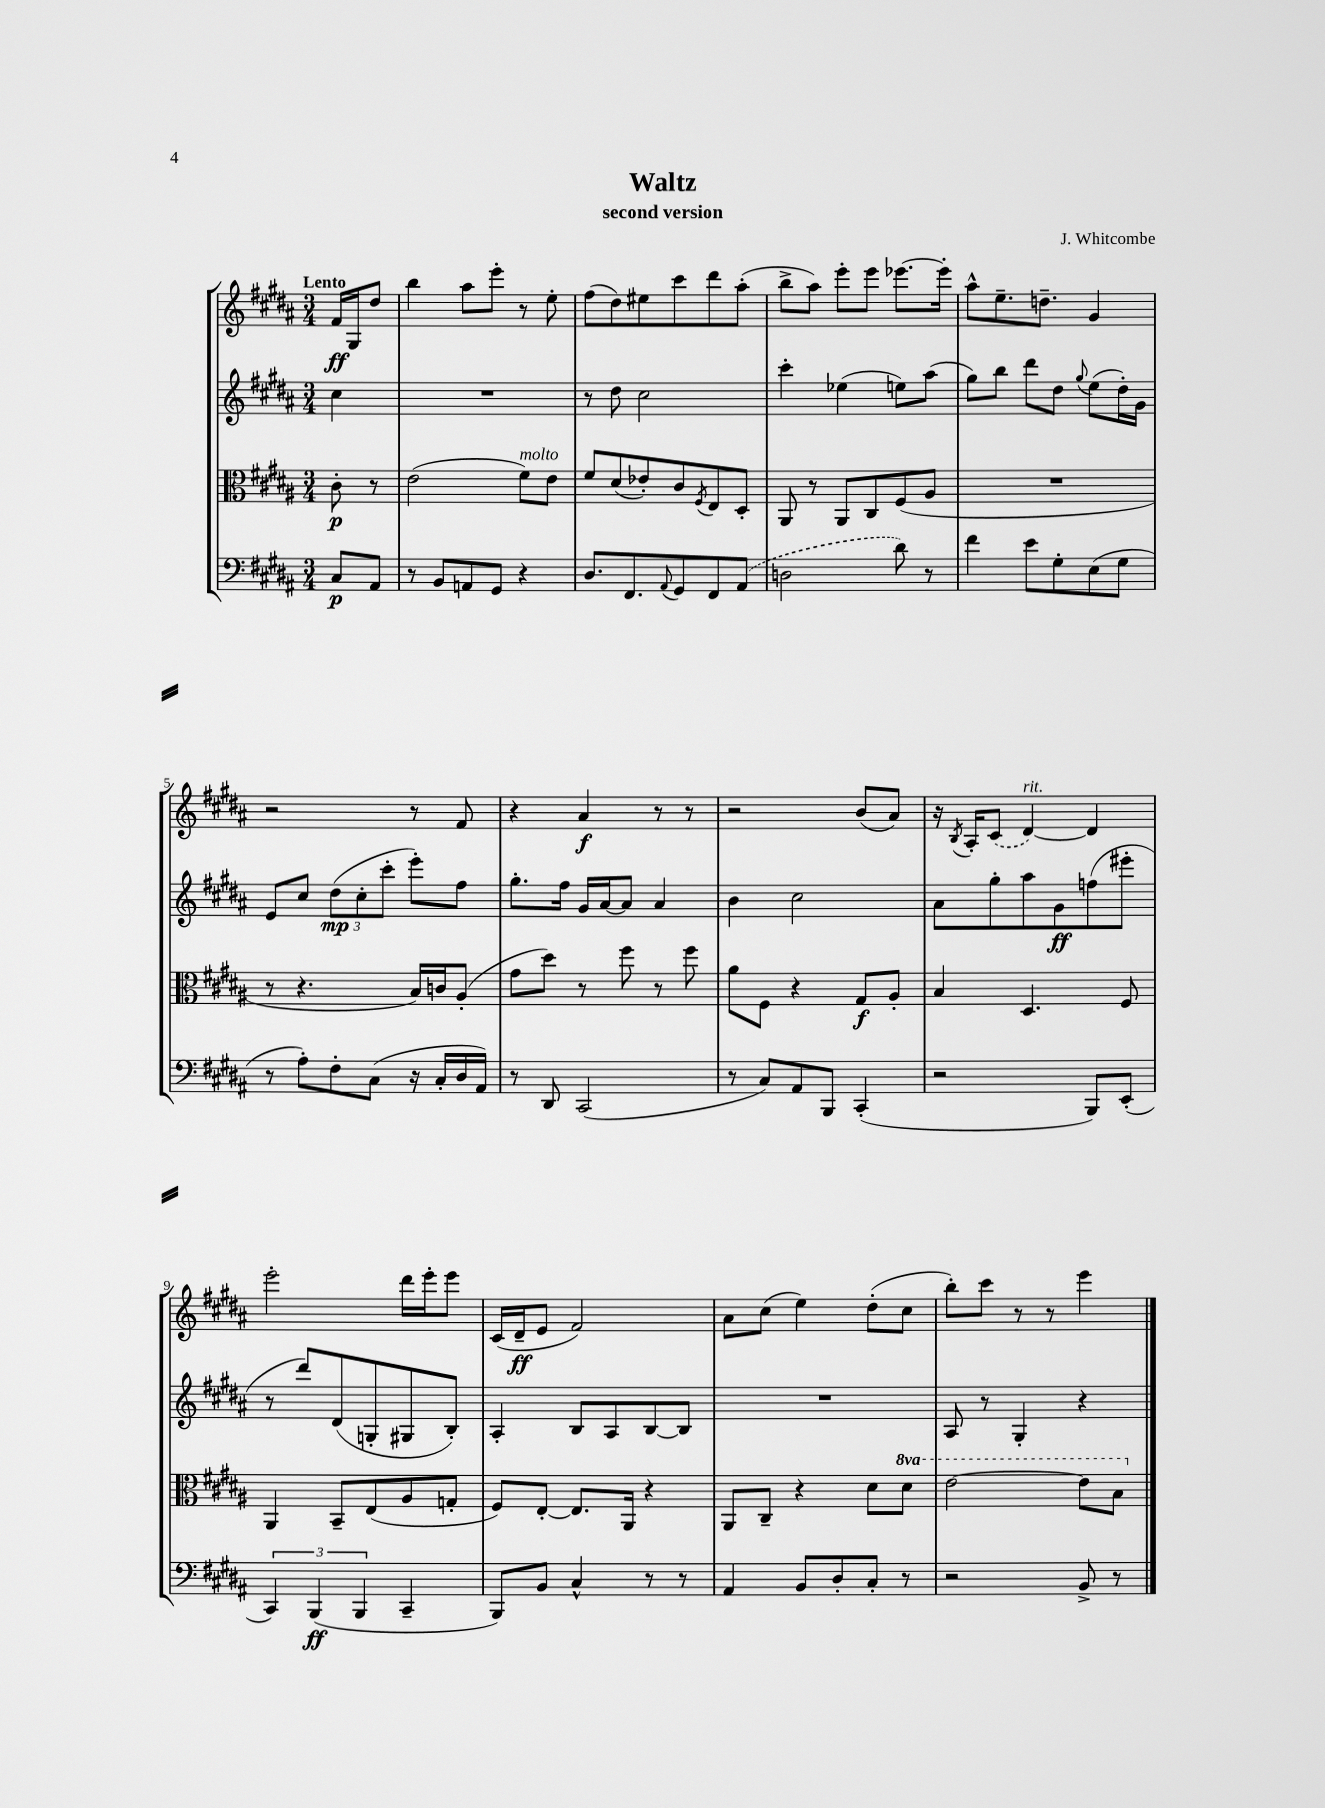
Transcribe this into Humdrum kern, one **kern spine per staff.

**kern	**dynam	**kern	**dynam	**kern	**dynam	**kern	**dynam
*part4	*part4	*part3	*part3	*part2	*part2	*part1	*part1
*staff4	*staff4	*staff3	*staff3	*staff2	*staff2	*staff1	*staff1
*clefF4	*	*clefC3	*	*clefG2	*	*clefG2	*
*k[f#c#g#d#a#]	*	*k[f#c#g#d#a#]	*	*k[f#c#g#d#a#]	*	*k[f#c#g#d#a#]	*
*M3/4	*	*M3/4	*	*M3/4	*	*M3/4	*
=	=	=	=	=	=	=	=
!	!	!	!	!	!	!LO:TX:a:B:t=Lento	!
8C#/L	p	8c#'\	p	4cc#\	.	16f#/LL	ff
.	.	.	.	.	.	16G#/J	.
8AA#/J	.	8r	.	.	.	8dd#/J	.
=1	=1	=1	=1	=1	=1	=1	=1
8r	.	(2e\	.	2.r	.	4bb\	.
8BB/L	.	.	.	.	.	.	.
8AAn/	.	.	.	.	.	8aa#\L	.
8GG#/J	.	.	.	.	.	8eee'\J	.
!	!	!LO:TX:a:i:t=molto	!	!	!	!	!
4r	.	8f#\L)	.	.	.	8r	.
.	.	8e\J	.	.	.	8ee'\	.
=2	=2	=2	=2	=2	=2	=2	=2
8.D#/L	.	8f#/L	.	8r	.	(8ff#\L	.
.	.	(8d#/	.	8dd#\	.	8dd#\)	.
8.FF#/	.	.	.	.	.	.	.
.	.	8e-X'/)	.	2cc#\	.	8ee#X\	.
8qqAA#/	.	.	.	.	.	.	.
8GG#/	.	8c#/	.	.	.	8ccc#\	.
.	.	8qF#/	.	.	.	.	.
8FF#/	.	8E/	.	.	.	8ddd#\	.
(8AA#/J	.	8D#'/J	.	.	.	(8aa#'\J	.
=3	=3	=3	=3	=3	=3	=3	=3
2Dn\	.	8AA#/	.	4ccc#'\	.	8bb^\L	.
.	.	8r	.	.	.	8aa#\J)	.
.	.	8AA#/L	.	(4ee-X\	.	8eee'\L	.
.	.	8C#/	.	.	.	8eee\J	.
8d#\)	.	(8F#/	.	8een\L)	.	[8.eee-X\L	.
8r	.	8A#/J	.	(8aa#\J	.	.	.
.	.	.	.	.	.	16eee-'\Jk]	.
=4	=4	=4	=4	=4	=4	=4	=4
4f#\	.	2.r	.	8gg#\L)	.	8aa#^^\L	.
.	.	.	.	8bb\J	.	8.ee~\	.
8e\L	.	.	.	8ddd#\L	.	.	.
.	.	.	.	.	.	8.ddn~\J	.
8G#'\	.	.	.	8dd#\J	.	.	.
.	.	.	.	8qqgg#/	.	.	.
(8E\	.	.	.	(8ee\L	.	4g#/	.
8G#\J	.	.	.	16dd#'\L)	.	.	.
.	.	.	.	16g#\JJ	.	.	.
!!LO:LB:g=z
=5	=5	=5	=5	=5	=5	=5	=5
8r	.	8r	.	8e/L	.	2r	.
8A#'\L)	.	4.r	.	8cc#/J	.	.	.
8F#'\	.	.	.	(12dd#\L	mp	.	.
.	.	.	.	12cc#'\	.	.	.
(8C#\J	.	.	.	.	.	.	.
.	.	.	.	12ccc#'\J	.	.	.
16r	.	16B/LL)	.	8eee'\L)	.	8r	.
16C#'/LL	.	16cn/J	.	.	.	.	.
16D#/	.	(8A#'/J	.	8ff#\J	.	8f#/	.
16AA#/JJ)	.	.	.	.	.	.	.
=6	=6	=6	=6	=6	=6	=6	=6
8r	.	8g#\L	.	8.gg#'\L	.	4r	.
8DD#/	.	8dd#\J)	.	.	.	.	.
.	.	.	.	16ff#\Jk	.	.	.
(2CC#/	.	8r	.	16g#/LL	.	4a#/	f
.	.	.	.	[16a#/J	.	.	.
.	.	8ff#\	.	8a#/J]	.	.	.
.	.	8r	.	4a#/	.	8r	.
.	.	8ff#\	.	.	.	8r	.
=7	=7	=7	=7	=7	=7	=7	=7
8r	.	8a#\L	.	4b\	.	2r	.
8C#/L)	.	8F#\J	.	.	.	.	.
8AA#/	.	4r	.	2cc#\	.	.	.
8BBB/J	.	.	.	.	.	.	.
(4CC#'/	.	8G#/L	f	.	.	(8b/L	.
.	.	8A#'/J	.	.	.	8a#/J)	.
=8	=8	=8	=8	=8	=8	=8	=8
2r	.	4B/	.	8a#\L	.	16r	.
.	.	.	.	.	.	8qB/	.
.	.	.	.	.	.	16A#'/KL	.
.	.	.	.	8gg#'\	.	(8c#/J	.
!	!	!	!	!	!	!LO:TX:a:i:t=rit.	!
.	.	4.D#/	.	8aa#\	.	[4d#/)	.
.	.	.	.	8g#\	ff	.	.
8BBB/L)	.	.	.	(8ffn\	.	4d#/]	.
(8EE'/J	.	8F#/	.	8eee#X'\J	.	.	.
!!LO:LB:g=z
=9	=9	=9	=9	=9	=9	=9	=9
6CC#/)	.	4AA#/	.	8r	.	2eee'\	.
.	.	.	.	8ddd#/L)	.	.	.
(6BBB/	ff	.	.	.	.	.	.
.	.	8BB~/L	.	(8d#/	.	.	.
6BBB/	.	.	.	.	.	.	.
.	.	(8E/	.	8Gn'/	.	.	.
4CC#~/	.	8A#/	.	8G#X/	.	16ddd#\LL	.
.	.	.	.	.	.	16eee'\J	.
.	.	8Gn'/J	.	8B'/J)	.	8eee\J	.
=10	=10	=10	=10	=10	=10	=10	=10
8BBB/L)	.	8F#/L)	.	4A#'/	.	(16c#/LL	.
.	.	.	.	.	.	16d#~/J	ff
8BB/J	.	[8E'/J	.	.	.	8e/J	.
4C#^^/	.	8.E/L]	.	8B/L	.	2f#/)	.
.	.	.	.	8A#/	.	.	.
.	.	16AA#/Jk	.	.	.	.	.
8r	.	4r	.	[8B/	.	.	.
8r	.	.	.	8B/J]	.	.	.
=11	=11	=11	=11	=11	=11	=11	=11
4AA#/	.	8AA#/L	.	2.r	.	8a#\L	.
.	.	8C#~/J	.	.	.	(8cc#\J	.
8BB/L	.	4r	.	.	.	4ee\)	.
8D#'/	.	.	.	.	.	.	.
8C#'/J	.	8d#\L	.	.	.	(8dd#'\L	.
*	*	*8va	*	*	*	*	*
8r	.	8dd#\J	.	.	.	8cc#\J	.
=12	=12	=12	=12	=12	=12	=12	=12
2r	.	[2ee\	.	8A#/	.	8bb'\L)	.
.	.	.	.	8r	.	8ccc#\J	.
.	.	.	.	4G#'/	.	8r	.
.	.	.	.	.	.	8r	.
8BB^/	.	8ee\L]	.	4r	.	4eee\	.
8r	.	8b\J	.	.	.	.	.
*	*	*X8va	*	*	*	*	*
==	==	==	==	==	==	==	==
*-	*-	*-	*-	*-	*-	*-	*-
